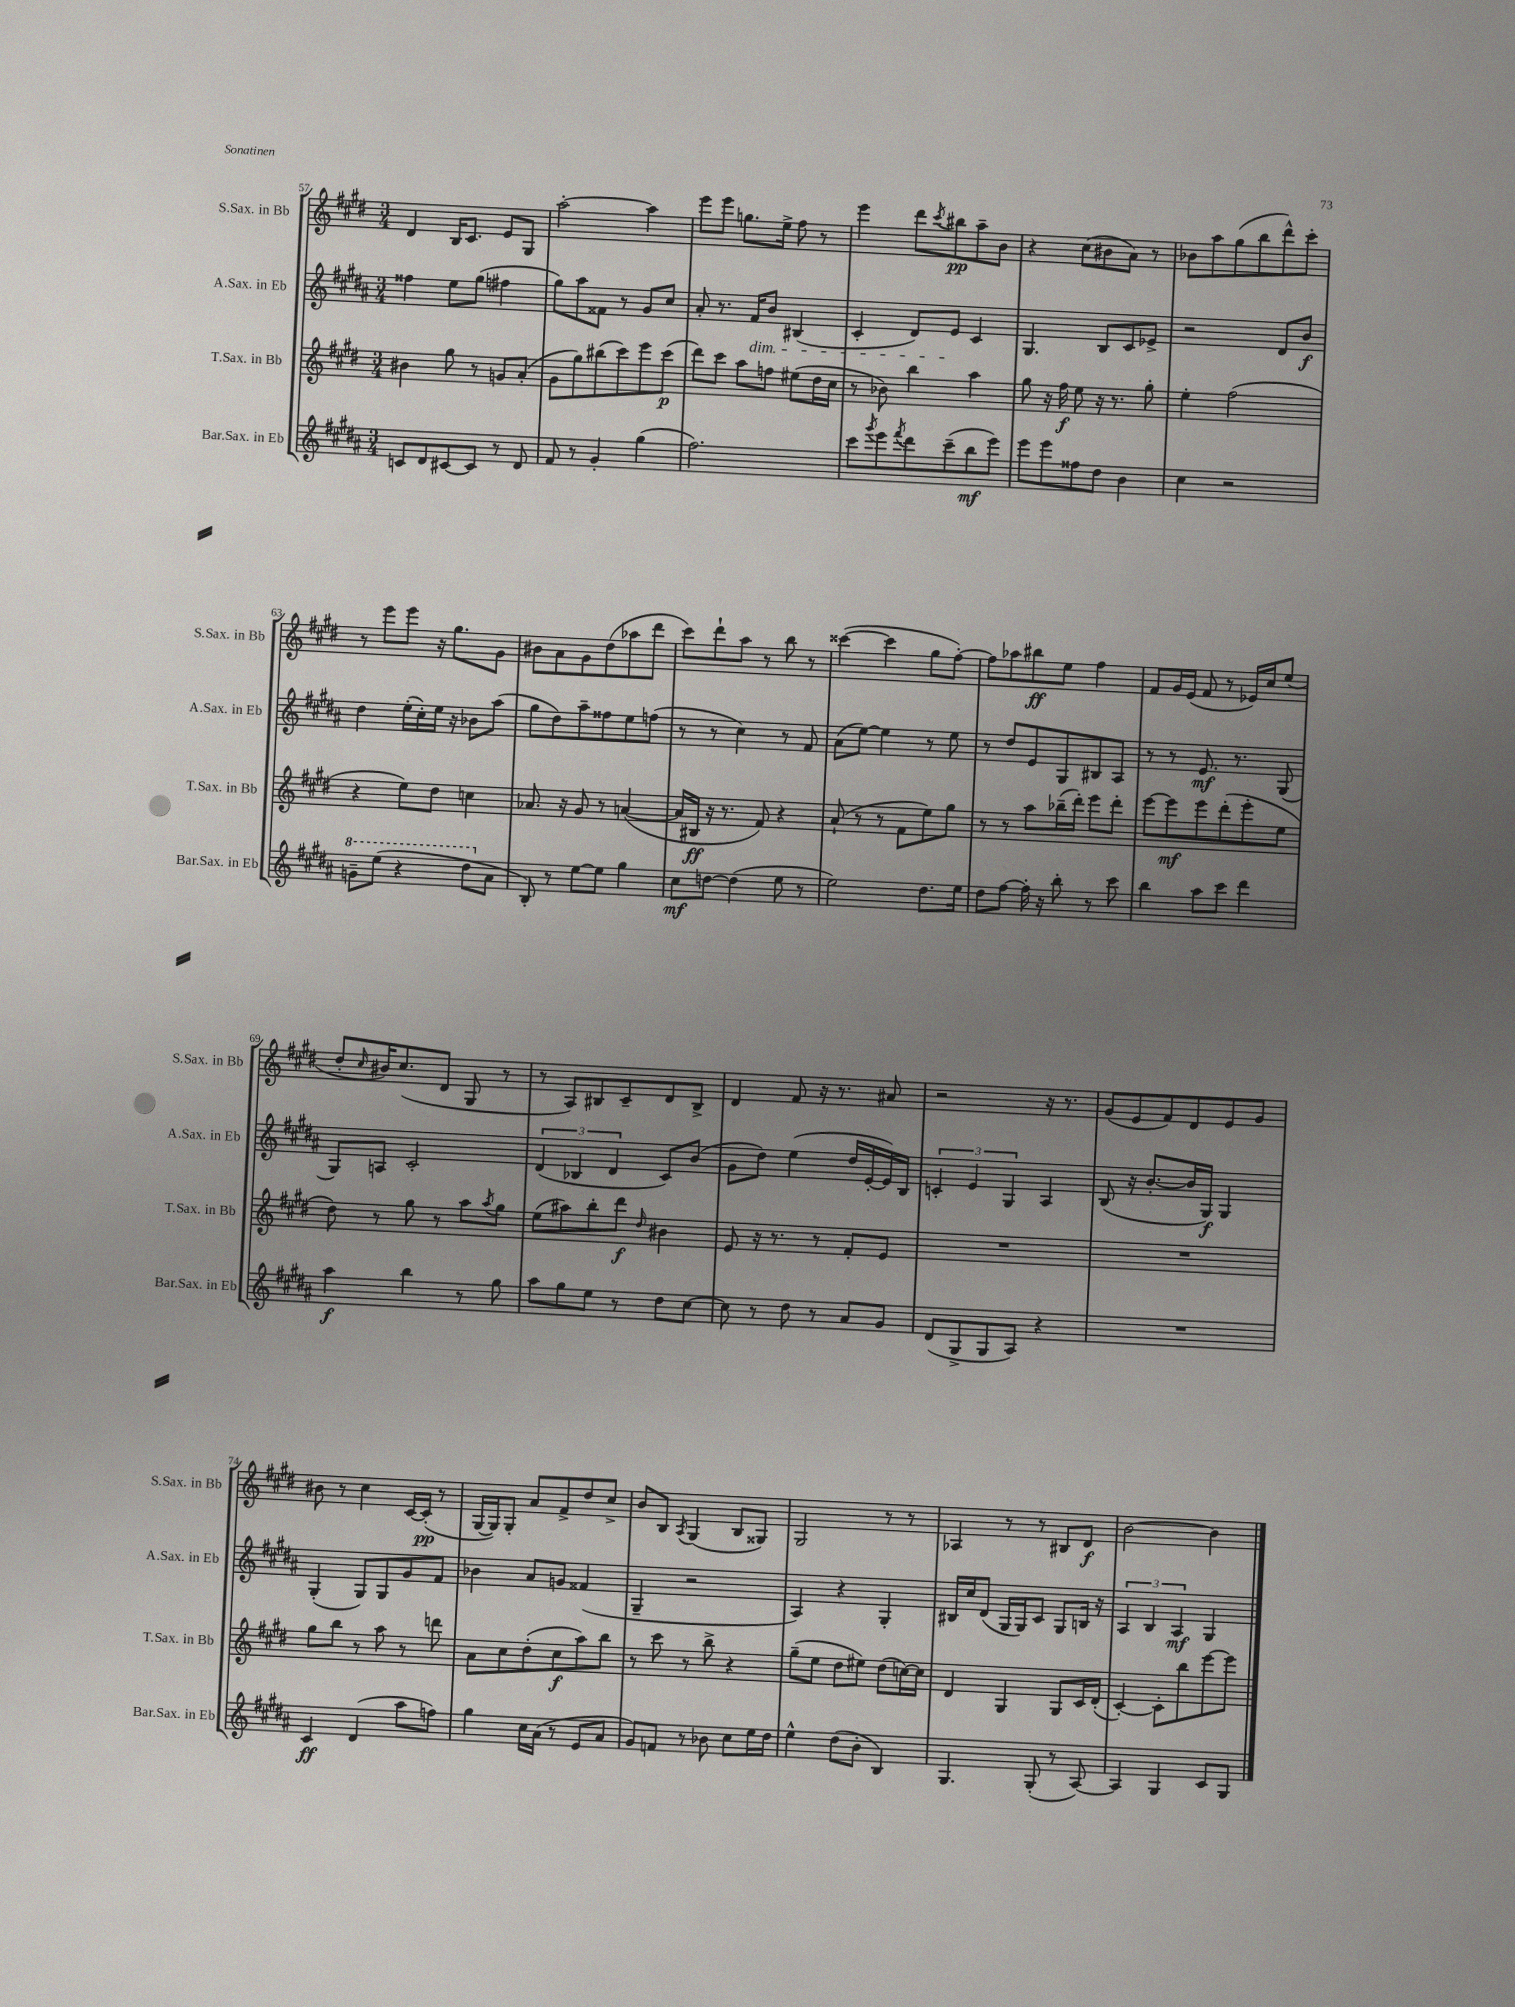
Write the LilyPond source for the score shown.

<<
\new StaffGroup <<
\new Staff = "s0" \with { instrumentName = "S.Sax. in Bb" shortInstrumentName = "S.Sax. in Bb" } {
    \clef treble \key e \major \numericTimeSignature \time 3/4
    dis'4 b16 cis'8. e'8 gis8 |
    a''2~-. a''4 |
    e'''8 e'''8 g''8. e''16-> fis''8 r8 |
    e'''4 dis'''8 \acciaccatura { cis'''8 } bis''8\pp a''8-- b'8 |
    r4 cis''8( bis'8 a'8) r8 |
    bes'8 a''8 gis''8( b''8 dis'''8-^) cis'''8-. |
    r8 e'''8 e'''8 r16 gis''8. gis'8 |
    bis'8 a'8 gis'8 dis''8( aes''8 dis'''8 |
    cis'''8) dis'''8-! a''8 r8 b''8 r8 |
    cisis'''4~( cisis'''4 gis''8 fis''8~-.) |
    fis''8 aes''8 bis''8\ff e''8 fis''4 |
    fis'8 gis'16 e'16( fis'8 r8 ees'16) cis''16 e''8( |
    dis''8-. \grace { cis''16 } bis'16) cis''8.( dis'8 gis8 r8 |
    r8 a8) bis8 cis'8-- dis'8 bis8-> |
    dis'4 fis'8 r16 r8. ais'8 |
    r2 r16 r8. |
    gis'8( e'8 fis'8) dis'8 e'8 gis'8 |
    bis'8 r8 cis''4 cis'16~ cis'16-.\pp( r8 |
    gis16~ gis16) gis8-. a'8 fis'8-> dis''8 cis''8-> |
    b'8 b8 \acciaccatura { a8 } gis4( b8 gisis8) |
    gis2 r8 r8 |
    aes4 r8 r8 bis8 dis'8\f |
    b'2~ b'4 \bar "|." |
}
\new Staff = "s1" \with { instrumentName = "A.Sax. in Eb" shortInstrumentName = "A.Sax. in Eb" } {
    \clef treble \key b \major \numericTimeSignature \time 3/4
    fisis''4 e''8 gis''8( fis''4 |
    gis''8) ais''8 fisis'8 r8 gis'8 cis''8 |
    ais'8-. r8. fis'16\dim b'8 bis4( |
    cis'4-. dis'8) e'8\! cis'4 |
    gis4. b8 cis'8 ees'8-> |
    r2 dis'8 b'8\f |
    dis''4 e''16-.( cis''16-.) e''16 r16 bes'8 ais''8( |
    gis''8 dis''8) ais''8-- fisis''8 e''8 f''8( |
    r8 r8 cis''4) r8 fis'8 |
    ais'8( e''8~) e''4 r8 e''8 |
    r8 dis''8 e'8 gis8 bis8 ais8 |
    r8 r8 e'8.\mf r8. gis8( |
    gis8) a8 cis'2-. |
    \tuplet 3/2 { dis'4( bes4 dis'4 } cis'8) b'8( |
    gis'8 dis''8) e''4( dis''16 e'16~-. e'16) b16 |
    \tuplet 3/2 { c'4-. e'4 gis4 } ais4 |
    b8( r16 b'8.~-. b'16 gis16\f) gis4 |
    gis4-.( gis8) gis8 gis'8 fis'8 |
    bes'4 ais'8 g'8 fisis'4( |
    gis4-- r2 |
    ais4) r4 gis4-. |
    bis16 cis''16 dis'8( gis16 gis16) cis'8 gis8 b16 r16 |
    \tuplet 3/2 { ais4 b4 ais4\mf } gis4 \bar "|." |
}
\new Staff = "s2" \with { instrumentName = "T.Sax. in Bb" shortInstrumentName = "T.Sax. in Bb" } {
    \clef treble \key e \major \numericTimeSignature \time 3/4
    bis'4 gis''8 r8 g'8 a'8-.( |
    gis'8 gis''8) bis''8( cis'''8) e'''8 cis'''8\p( |
    dis'''8) cis'''8 a''8 f''8 eis''8( dis''16 cis''16 |
    r8 bes'8) b''4 a''4 |
    gis''8 r16 fis''16\f e''8 r16 r8. gis''8-. |
    e''4-. fis''2( |
    r4 e''8) dis''8 c''4 |
    aes'8. r16 gis'8 r8 a'4~( |
    a'16 bis16\ff r16 r8. fis'8) r4 |
    a'8-!( r8 r8 fis'8 e''8) gis''8 |
    r8 r8 a''8 bes''16--( dis'''16-.) e'''8 dis'''8-. |
    e'''8~ e'''8\mf e'''8 dis'''8-.( e'''8-. e''8 |
    dis''8) r8 gis''8 r8 a''8 \acciaccatura { a''8 } gis''8 |
    e''8( ais''8) b''8-. dis'''8\f \grace { dis''16 } bis'4 |
    e'8 r16 r8. r8 fis'8-. e'8 |
    R2. |
    R2. |
    gis''8 b''8 r8 a''8 r8 d'''8 |
    a'8 cis''8 dis''8-.( cis''8\f a''8) b''8 |
    r8 cis'''8 r8 b''8-> r4 |
    gis''8--( e''8 dis''8 eis''8) dis''8( c''16~) c''16 |
    dis'4 gis4 gis8 cis'16 dis'16-.( |
    cis'4~-.) cis'8-. b''8 e'''8~ e'''8 \bar "|." |
}
\new Staff = "s3" \with { instrumentName = "Bar.Sax. in Eb" shortInstrumentName = "Bar.Sax. in Eb" } {
    \clef treble \key b \major \numericTimeSignature \time 3/4
    c'8 dis'8 cis'8~ cis'8 r8 dis'8 |
    fis'8 r8 gis'4-. gis''4( |
    fis''2.) |
    cis'''8 \acciaccatura { gis'''8 } e'''8 \acciaccatura { fis'''8 } dis'''8 cis'''8--( b''8\mf e'''8) |
    e'''8 e'''8 fisis''8 dis''8 b'4 |
    cis''4 r2 |
    \ottava #1 g''8-- e'''8( r4 dis'''8 \ottava #0 ais'8 |
    b8-.) r8 e''8~ e''8 gis''4 |
    cis''8\mf d''8~ d''4( e''8 r8 |
    e''2) dis''8. e''16 |
    dis''8 fis''8~ fis''16-. r16 b''8-. r8 cis'''8 |
    b''4 ais''8 cis'''8 dis'''4 |
    ais''4\f b''4 r8 gis''8 |
    ais''8 gis''8 e''8 r8 dis''8 cis''8~ |
    cis''8 r8 dis''8 r8 ais'8 gis'8 |
    dis'8( gis8-> gis8 ais8) r4 |
    R2. |
    cis'4\ff dis'4( ais''8 f''8) |
    gis''4 cis''16 ais'16( r8 e'8 ais'8 |
    gis'8) f'8 r8 bes'8 cis''8 e''16 dis''16 |
    e''4-^ dis''8( b'8-. b4) |
    gis4. gis8-.( r8 ais8~) |
    ais4 gis4 cis'8 gis8 \bar "|." |
}
>>
>>
\layout { \context { \Score currentBarNumber = #57 } }
